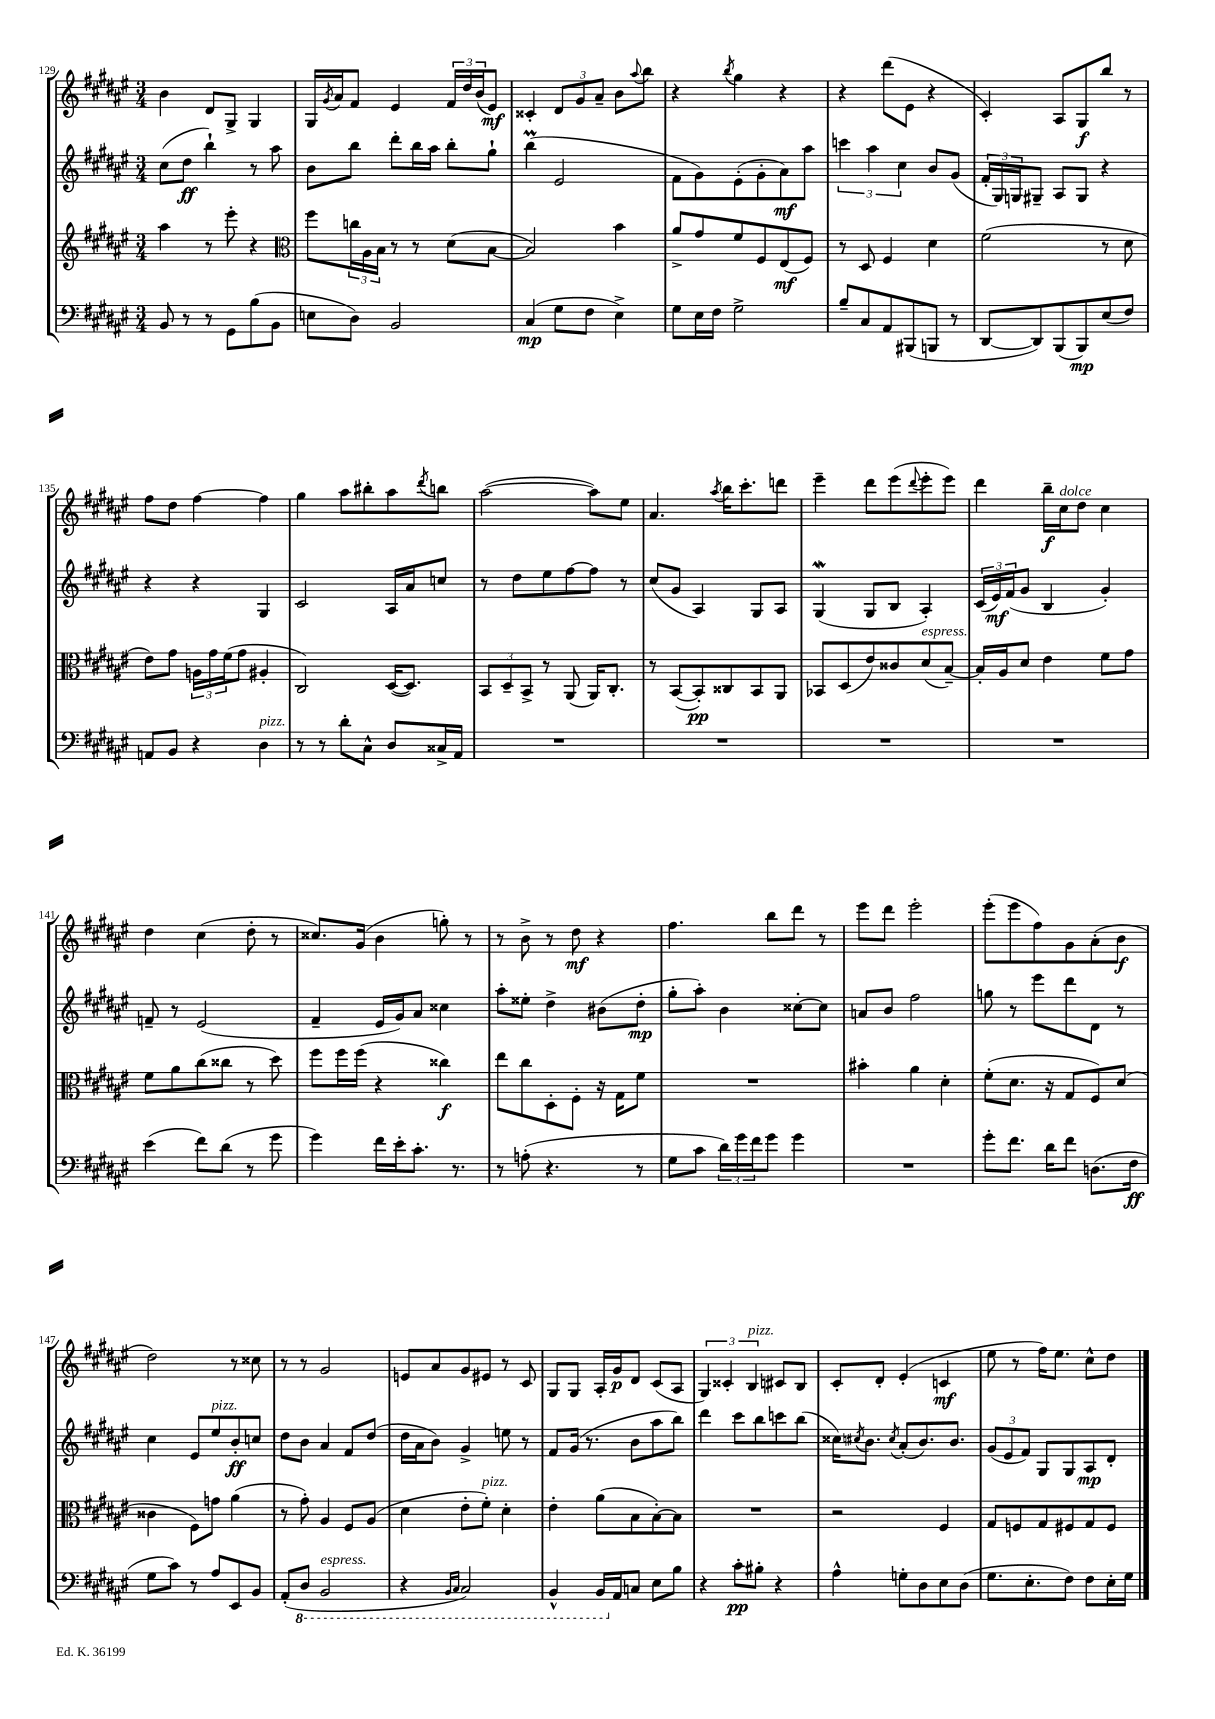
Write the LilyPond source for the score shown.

<<
\new StaffGroup <<
\new Staff = "s0" {
    \clef treble \key fis \major \numericTimeSignature \time 3/4
    b'4 dis'8 gis8-> gis4 |
    gis16 \acciaccatura { gis'8 } ais'16 fis'8 eis'4 \tuplet 3/2 { fis'16 dis''16 b'16( } eis'8\mf) |
    cisis'4-. \tuplet 3/2 { dis'8 gis'8 ais'8-- } b'8 \appoggiatura { ais''8 } b''8 |
    r4 \acciaccatura { b''8 } gis''4 r4 |
    r4 dis'''8( eis'8 r4 |
    cis'4-.) ais8 gis8\f b''8 r8 |
    fis''8 dis''8 fis''4~ fis''4 |
    gis''4 ais''8 bis''8-. ais''8 \acciaccatura { dis'''8 } b''8 |
    ais''2~( ais''8) eis''8 |
    ais'4. \acciaccatura { ais''8 } b''16 cis'''8.-. d'''8 |
    eis'''4-- dis'''8 eis'''8( \appoggiatura { dis'''8 } eis'''8-. eis'''8) |
    dis'''4 b''16--\f cis''16^\markup { \italic "dolce" } dis''8 cis''4 |
    dis''4 cis''4( dis''8-. r8 |
    cisis''8.) gis'16( b'4 g''8-.) r8 |
    r8 b'8-> r8 dis''8\mf r4 |
    fis''4. b''8 dis'''8 r8 |
    eis'''8 dis'''8 eis'''2-. |
    eis'''8-.( eis'''8 fis''8) gis'8 ais'8-.( b'8\f |
    dis''2) r8 cisis''8 |
    r8 r8 gis'2 |
    e'8 ais'8 gis'8 eis'8 r8 cis'8 |
    gis8 gis8 ais16-. gis'16\p dis'8 cis'8( ais8 |
    \tuplet 3/2 { gis4) cisis'4-. b4^\markup { \italic "pizz." } } cis'8 b8 |
    cis'8-. dis'8-. eis'4-.( c'4\mf |
    eis''8 r8 fis''16) eis''8. cis''8-^ dis''8 \bar "|." |
}
\new Staff = "s1" {
    \clef treble \key fis \major \numericTimeSignature \time 3/4
    cis''8( dis''8\ff b''4-!) r8 ais''8 |
    b'8 b''8 dis'''8-. b''16 ais''16 b''8-. gis''8-! |
    b''4\prall( eis'2 |
    fis'8 gis'8) eis'8-.( gis'8-. ais'8\mf) ais''8 |
    \tuplet 3/2 { c'''4 ais''4 cis''4 } b'8 gis'8( |
    \tuplet 3/2 { fis'16-. gis16) g16 } gis8-- ais8 gis8 r4 |
    r4 r4 gis4 |
    cis'2 ais16 ais'16 c''8 |
    r8 dis''8 eis''8 fis''8~ fis''8 r8 |
    cis''8( gis'8 ais4) gis8 ais8 |
    gis4\mordent( gis8 b8 ais4-.) |
    \tuplet 3/2 { cis'16( eis'16\mf) fis'16( } gis'8 b4 gis'4-.) |
    f'8-- r8 eis'2( |
    fis'4-- eis'16 gis'16) ais'8 cisis''4 |
    ais''8-. eisis''8-. dis''4-> bis'8( dis''8-.\mp |
    gis''8-. ais''8-.) b'4 cisis''8~-. cisis''8 |
    a'8 b'8 fis''2 |
    g''8 r8 eis'''8 dis'''8 dis'8 r8 |
    cis''4 eis'8 eis''8^\markup { \italic "pizz." } b'8-.\ff c''8 |
    dis''8 b'8 ais'4 fis'8 dis''8( |
    dis''16 ais'16 b'8) gis'4-> e''8 r8 |
    fis'8 gis'16( r8. b'8 ais''8 b''8) |
    dis'''4 cis'''8 b''8 c'''8 b''8( |
    cisis''16) \acciaccatura { cis''8 } b'8. \acciaccatura { cis''8 } ais'8-.( b'8.) b'8. |
    \tuplet 3/2 { gis'8( eis'8 fis'8) } gis8 gis8 ais8\mp dis'8-. \bar "|." |
}
\new Staff = "s2" {
    \clef treble \key fis \major \numericTimeSignature \time 3/4
    ais''4 r8 eis'''8-. r4 |
    \clef alto fis''8 \tuplet 3/2 { c''16 ais16 b16 } r8 r8 dis'8( b8~ |
    b2) b'4 |
    ais'8-> gis'8 fis'8 fis8 eis8\mf( fis8) |
    r8 dis8 fis4 dis'4 |
    fis'2( r8 dis'8 |
    eis'8) gis'8 \tuplet 3/2 { a16 gis'16 fis'16( } gis'8 ais4-. |
    cis2) dis16~( dis8.) |
    \tuplet 3/2 { b,8 dis8-- b,8-> } r8 ais,8( ais,16) cis8.-. |
    r8 b,8~( b,8-.\pp) cisis8 b,8 ais,8 |
    bes,8 dis8( eis'8) cisis'8 dis'8^\markup { \italic "espress." }( b8~--) |
    b16-. ais16 dis'8 eis'4 fis'8 gis'8 |
    fis'8 ais'8 cis''8( cisis''8 r8 dis''8) |
    fis''8 fis''16 fis''16( r4 cisis''4\f) |
    eis''8 cis''8 dis8-. fis8-. r16 gis16 fis'8 |
    R2. |
    bis'4-. ais'4 dis'4-. |
    fis'8-.( dis'8. r16 gis8 fis8) dis'8( |
    cisis'4 fis8) g'8 ais'4( |
    r8 gis'8-.) ais4 fis8 ais8( |
    dis'4 eis'8-. fis'8-.^\markup { \italic "pizz." }) dis'4-. |
    eis'4-. ais'8( b8 b8~-.) b8 |
    R2. |
    r2 fis4 |
    gis8 f8 gis8 fis8 gis8 fis8 \bar "|." |
}
\new Staff = "s3" {
    \clef bass \key fis \major \numericTimeSignature \time 3/4
    b,8 r8 r8 gis,8 b8( b,8 |
    e8 dis8) b,2 |
    cis4\mp( gis8 fis8 eis4->) |
    gis8 eis16 fis16 gis2-> |
    b8-- cis8 ais,8 bis,,8( b,,8 r8 |
    dis,8~ dis,8) b,,8( b,,8\mp) eis8( fis8) |
    a,8 b,8 r4 dis4^\markup { \italic "pizz." } |
    r8 r8 dis'8-. cis8-^ dis8 cisis16-> ais,16 |
    R2. |
    R2. |
    R2. |
    R2. |
    eis'4( fis'8) dis'8( r8 gis'8 |
    gis'4) fis'16 eis'16-. cis'8.-. r8. |
    r8 a8-.( r4. r8 |
    gis8 cis'8 \tuplet 3/2 { dis'16) gis'16 fis'16 } gis'8 gis'4 |
    R2. |
    gis'8-. fis'8. dis'16 fis'8 d8.( fis16\ff |
    gis8 cis'8) r8 ais8 eis,8 b,8 |
    ais,8-.( \ottava #-1 dis,8 b,,2^\markup { \italic "espress." } |
    r4 \grace { b,,16 cis,16 } cis,2) |
    b,,4-^ b,,16 \ottava #0 ais,16 c8 eis8 b8 |
    r4 cis'8-.\pp bis8-. r4 |
    ais4-^ g8-. dis8 eis8 dis8( |
    gis8. eis8.-. fis8) fis8 eis16-. gis16 \bar "|." |
}
>>
>>
\layout { \context { \Score currentBarNumber = #129 } }
